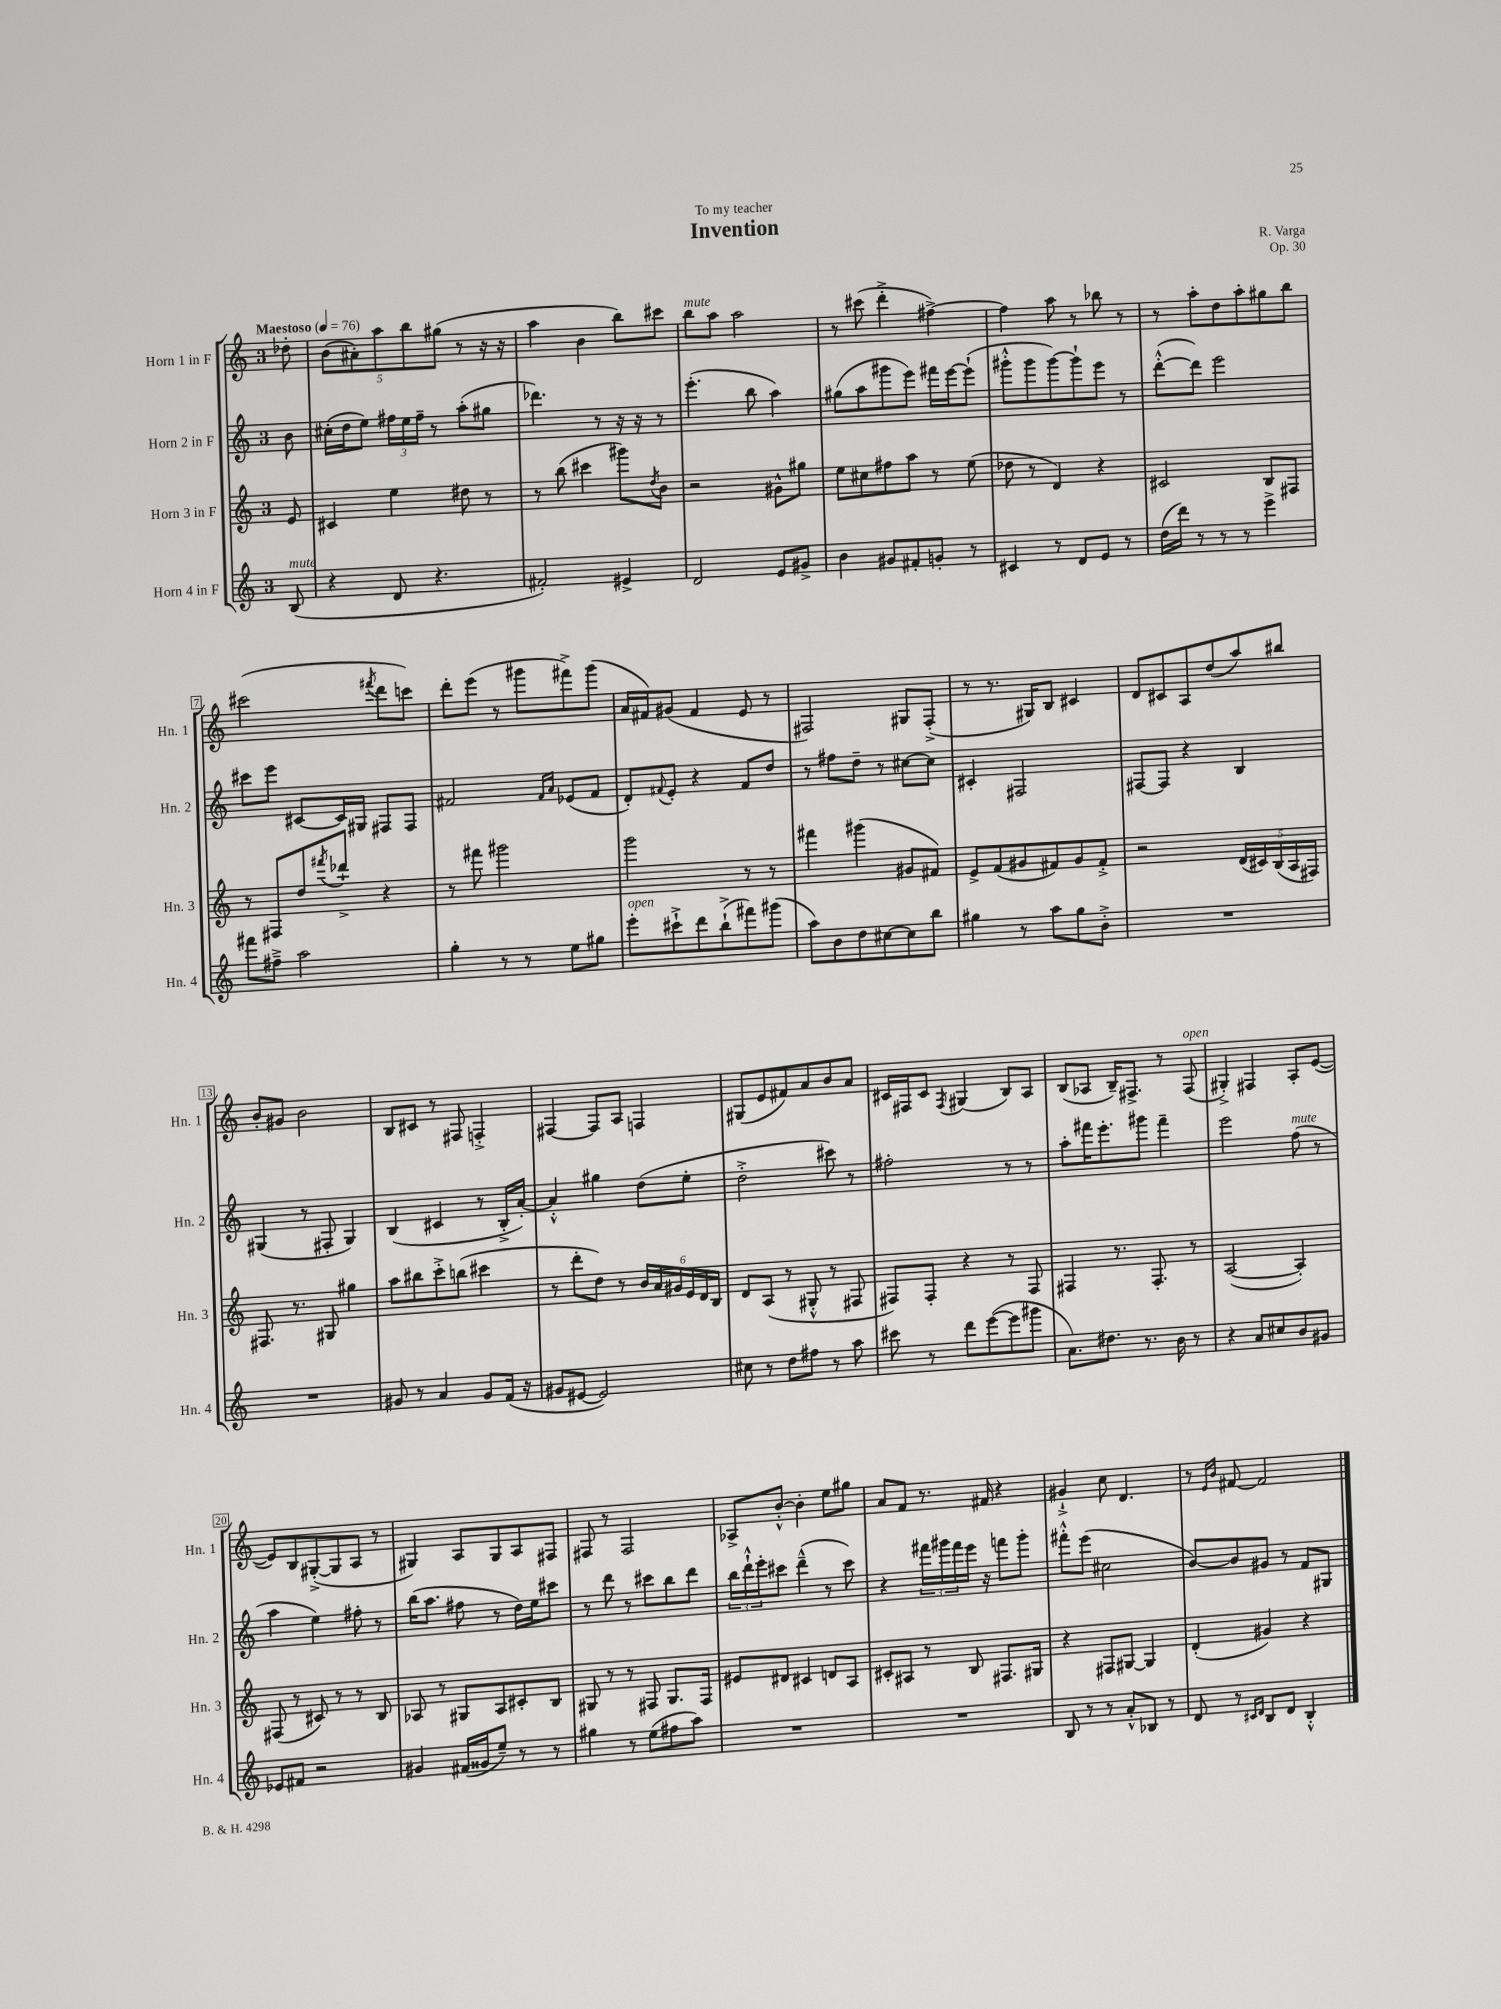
\header { title = "Invention" composer = "R. Varga" dedication = "To my teacher" opus = "Op. 30" }
<<
\new StaffGroup <<
\new Staff = "s0" \with { instrumentName = "Horn 1 in F" shortInstrumentName = "Hn. 1" } {
    \clef treble \key c \major \once \override Staff.TimeSignature.style = #'single-digit \time 3/4 \partial 8 \tempo "Maestoso" 4 = 76
    des''8-. |
    \tuplet 5/4 { b'8( ais'8-.) a''8 b''8 gis''8( } r8 r16 r16 |
    a''4 b'4 b''8) cis'''8 |
    b''8^\markup { \italic "mute" } a''8 a''2 |
    r8 cis'''8( d'''4-.-> fis''4~->) |
    fis''4 a''8 r8 bes''8 r8 |
    r8 a''8-. d''8 a''8-. gis''8 b''8 |
    cis'''2( \acciaccatura { fis'''8 } d'''8 c'''8) |
    d'''8-. e'''8( r8 gis'''8 fis'''8->) gis'''8( |
    a'16 fis'16) gis'8( fis'4 e'8 r8 |
    fis2) gis8 fis8-.->( |
    r8 r8. gis16) b8 cis'4 |
    d'8 cis'8 a8 d''8( a''8) bis''8 |
    b'8-. gis'8 b'2 |
    b8 cis'8 r8 fis8 f4-.-> |
    fis4~ fis8 a8 f4 |
    gis8( e'8 fis'8) a'8 b'8 a'8 |
    cis'16 fis16 cis'8 \acciaccatura { fis8 } gis4( b8) a8 |
    b8( aes8 b16--) fis8.-> r8 fis8^\markup { \italic "open" }( |
    gis4-.->) fis4 a8-. e'8~( |
    e'8) b8 gis8~-.->( gis8 a8 r8 |
    gis4) a8 gis8 a8 fis8 |
    fis8 r8 fis2 |
    aes8-> b'8~-.-^ b'4-. e''8 gis''8 |
    a'8 f'8 r8. fis'16 r4 |
    gis'4-!-> c''8 d'4. |
    r8 \grace { e'16 b'16 } fis'8~ fis'2 \bar "|." |
}
\new Staff = "s1" \with { instrumentName = "Horn 2 in F" shortInstrumentName = "Hn. 2" } {
    \clef treble \key c \major \once \override Staff.TimeSignature.style = #'single-digit \time 3/4 \partial 8
    b'8 |
    cis''16-.( d''16 e''8) \tuplet 3/2 { fis''16 e''16 fis''16-- } r8 a''8-.( gis''8 |
    des'''4.) r8 r16 r16 r8 |
    e'''4.-.( b''8 a''4) |
    gis''8( a''8 gis'''8 e'''8) fis'''16 e'''16~ e'''8-!( |
    gis'''8-.-^ gis'''8 gis'''8~) gis'''8-! e'''8 r8 |
    d'''8~-.-^( d'''8) e'''2 |
    cis'''8 e'''8 cis'8~ cis'16 gis16 fis8 fis8 |
    fis'2 \grace { fis'16 a'16 } ees'8( fis'8 |
    d'8-.) \appoggiatura { fis'8 } e'8-. r4 fis'8 d''8 |
    r8 fis''8 d''8-- r8 cis''8~ cis''8 |
    cis'4-. fis2 |
    fis8~ fis8 r4 b4 |
    gis4( r8 fis8-. gis4) |
    b4( cis'4 r8 b16-.-> a'16~-.) |
    a'4-.-^ gis''4 d''8( e''8-. |
    d''2-.-> cis'''8) r8 |
    fis''2-. r8 r8 |
    a''8-. fis'''16 e'''8.-. gis'''8 fis'''4-- |
    e'''2 f''8^\markup { \italic "mute" }( r8 |
    a''4 e''4) fis''8-. r8 |
    b''16( a''8. fis''8 r8 d''16) e''16 cis'''8 |
    r8 d'''8 r8 cis'''8 b''8 d'''8 |
    \tuplet 3/2 { b''16 d'''16-!-^ e'''16-. } cis'''8 d'''4---^( r8 cis'''8) |
    r4 \tuplet 3/2 { fis'''16 gis'''16 fis'''16 } e'''16 r16 f'''8 gis'''8-. |
    fis'''8-.-^ e'''8( cis''2 |
    b'8~) b'8 gis'8 r8 f'8 gis8 \bar "|." |
}
\new Staff = "s2" \with { instrumentName = "Horn 3 in F" shortInstrumentName = "Hn. 3" } {
    \clef treble \key c \major \once \override Staff.TimeSignature.style = #'single-digit \time 3/4 \partial 8
    e'8 |
    cis'4 e''4 dis''8 r8 |
    r8 b''8( cis'''4 gis'''8) \acciaccatura { d''8 } b'8 |
    r2 gis'8-^ gis''8 |
    e''8 cis''8 fis''8 a''8 r8 e''8( |
    des''8 r8 d'4) r4 |
    cis'2 b8 fis8 |
    r8 fis8 d''8 \acciaccatura { fis'''8 } des'''8-!-> r4 |
    r8 fis'''8 gis'''2 |
    g'''2 r8 r8 |
    fis'''4 gis'''4( gis'8 fis'8) |
    e'8-> f'8( gis'8 fis'8) gis'8 fis'8-.-> |
    r2 \tuplet 5/4 { d'16( cis'16) b16( a16 fis16) } |
    fis8. r8. gis8 gis''4 |
    a''8 bis''8 c'''8-.-> b''8( cis'''4 |
    r8 d'''8-. d''8) r8 \tuplet 6/4 { b'16 a'16 gis'16 e'16 d'16 b16 } |
    d'8 a8( r8 gis8-.-^ r8 fis8 |
    fis8) fis8-. r4 r8 fis8 |
    fis4 r8. fis8.-. r8 |
    a2~( a4-.) |
    fis8( r8 cis'8) r8 r8 b8 |
    aes8 r8 gis8 aes8 cis'8-. b8 |
    gis8 r8 r8 fis8 gis8. fis16 |
    eis'8 dis'8 cis'4 d'8 a8 |
    cis'8-. ais8 r8 b8 fis8. gis16 |
    r4 fis8 gis8~ gis4 |
    d'4-.( gis'4) r4 \bar "|." |
}
\new Staff = "s3" \with { instrumentName = "Horn 4 in F" shortInstrumentName = "Hn. 4" } {
    \clef treble \key c \major \once \override Staff.TimeSignature.style = #'single-digit \time 3/4 \partial 8
    b8^\markup { \italic "mute" }( |
    r4 d'8 r4. |
    fis'2-.) eis'4-> |
    d'2 e'8 gis'8-> |
    b'4 gis'8 fis'8-. g'8-. r8 |
    cis'4 r8 d'8 e'8 r8 |
    d''16( d'''16) r8 r8 r8 e'''4-> |
    fis'''8 fis''8---> a''2 |
    g''4-. r8 r8 e''8 gis''8 |
    e'''8-.^\markup { \italic "open" } cis'''8-!-> d'''8 b''8-!->( fis'''8) gis'''8( |
    a''8) b'8 d''8 cis''8~ cis''8 b''8 |
    gis''4 r8 a''8 gis''8 b'8-.-> |
    R2. |
    R2. |
    gis'8 r8 a'4 gis'8 f'16( r16 |
    gis'8 eis'8~ eis'2) |
    cis''8 r8 d''8 fis''8 r8 a''8 |
    cis'''8 r8 d'''8 e'''8~( e'''8 gis'''8 |
    a'8.) dis''8. r8. b'16 r8 |
    r4 a'8 cis''8 b'8 gis'8 |
    ees'8 fis'8 r2 |
    gis'4 fis'16( gisis'16 e''8--) r8 r8 |
    gis''4 r8 e''8( fis''8 a''8) |
    R2. |
    R2. |
    b8 r8 r8 a'8-.-^ bes8 r8 |
    d'8 r8 \grace { cis'16 d'16 } b8 d'8 b4-.-^ \bar "|." |
}
>>
>>
\layout { \context { \Score \override BarNumber.stencil = #(make-stencil-boxer 0.1 0.3 ly:text-interface::print) } }
